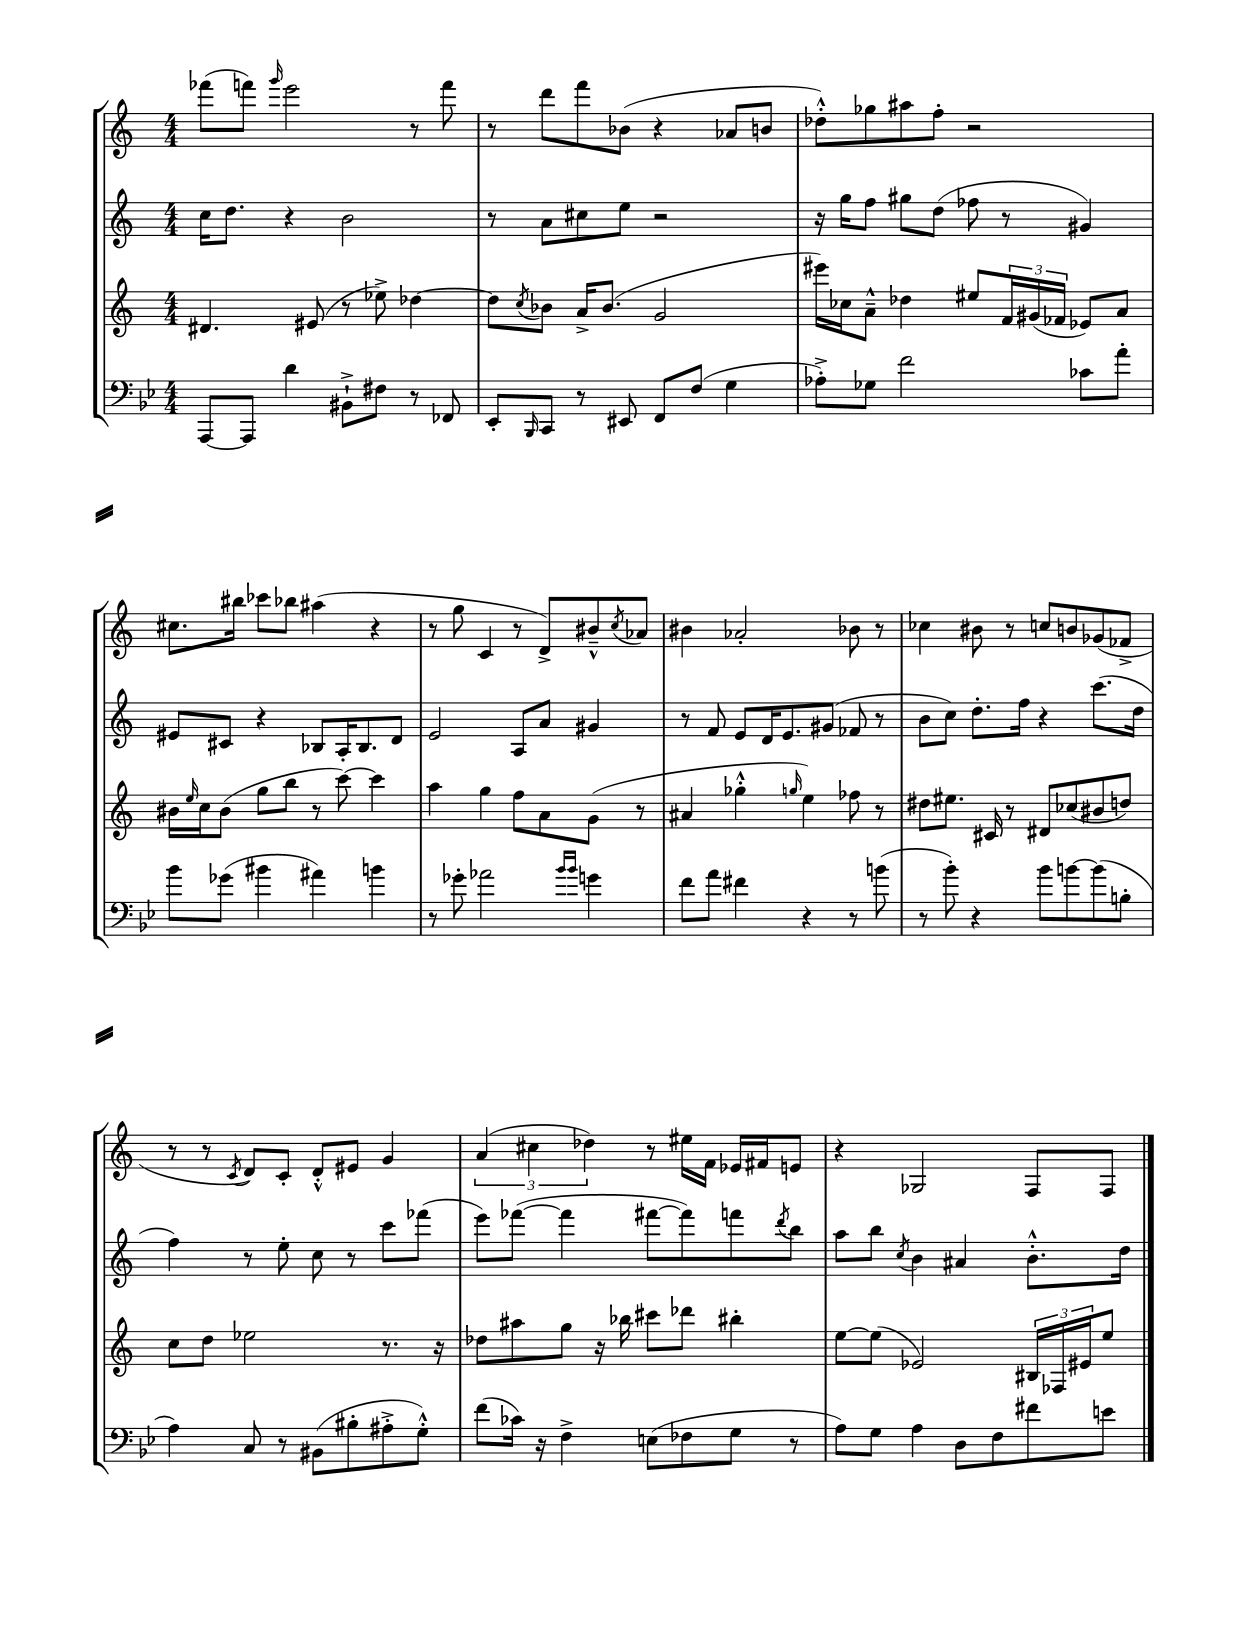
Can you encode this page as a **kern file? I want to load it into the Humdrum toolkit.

**kern	**kern	**kern	**kern
*staff4	*staff3	*staff2	*staff1
*clefF4	*clefG2	*clefG2	*clefG2
*k[b-e-]	*k[]	*k[]	*k[]
*M4/4	*M4/4	*M4/4	*M4/4
[8AAA	4.d#	16cc	(8fff-
.	.	8.dd	.
8AAA]	.	.	8fff)
.	.	.	16qqggg
4d	.	4r	2eee
.	(8e#	.	.
8BB#`^	8r	2b	.
8F#	8ee-^)	.	.
8r	[4dd-	.	8r
8FF-	.	.	8fff
=	=	=	=
8EE-'	8dd-]	8r	8r
16qqBBB-	8qcc	.	.
8CC	8b-	8a	8ddd
8r	16a^	8cc#	8fff
.	(8.b-	.	.
8EE#	.	8ee	(8b-
8FF	2g	2r	4r
(8F	.	.	.
4G	.	.	8a-
.	.	.	8b
=	=	=	=
8A-'^)	16eee#)	16r	8dd-'^^)
.	16cc-	16gg	.
8G-	8a~^^	8ff	8gg-
2f	4dd-	8gg#	8aa#
.	.	(8dd	8ff'
.	8ee#	8ff-	2r
.	24f	8r	.
.	(24g#	.	.
.	24f-	.	.
8c-	8e-)	4g#)	.
8a'	8a	.	.
=	=	=	=
8b-	16b#	8e#	8.cc#
.	16qqee	.	.
.	16cc	.	.
(8g-	(8b#	8c#	.
.	.	.	16bb#
4b#	8gg	4r	8ccc-
.	8bb	.	8bb-
4a#)	8r	8B-	(4aa#
.	[8ccc)	16A'	.
.	.	8.B-	.
4b	4ccc]	.	4r
.	.	8d	.
=	=	=	=
8r	4aa	2e	8r
8g-'	.	.	8gg
2a-	4gg	.	4c
.	8ff	8A	8r
.	8a	8a	8d^)
16qqb-	.	.	.
16qqb-	.	.	.
4g	(8g	4g#	8b#~^^
.	.	.	8qcc
.	8r	.	8a-
=	=	=	=
8f	4a#	8r	4b#
8a	.	8f	.
4f#	4gg-'^^	8e	2a-'
.	.	16d	.
.	.	8.e	.
.	16qqgg	.	.
4r	4ee)	.	.
.	.	(8g#	.
8r	8ff-	8f-	8b-
(8b	8r	8r	8r
=	=	=	=
8r	8dd#	8b	4cc-
8b-')	8.ee#	8cc)	.
4r	.	8.dd'	8b#
.	16c#	.	.
.	8r	.	8r
.	.	16ff	.
8b-	8d#	4r	8cc
[8b	(8cc-	.	8b
(8b]	8b#	(8.ccc	(8g-
8B'	8dd)	.	8f-^
.	.	16dd	.
=	=	=	=
4A)	8cc	4ff)	8r
.	8dd	.	8r
.	.	.	8qc
8C	2ee-	8r	8d)
8r	.	8ee'	8c'
(8BB#	.	8cc	8d'^^
8B#'	.	8r	8e#
8A#'^	8.r	8ccc	4g
8G'^^)	.	(8fff-	.
.	16r	.	.
=	=	=	=
(8f	8dd-	8eee)	(6a
16c-)	8aa#	([8fff-	.
.	.	.	6cc#
16r	.	.	.
4F^	8gg	4fff-]	.
.	.	.	6dd-)
.	16r	.	.
.	16bb-	.	.
(8E	8ccc#	[8fff#	8r
8F-	8ddd-	8fff#])	16ee#
.	.	.	16f
8G	4bb#'	8fff	16e-
.	.	.	16f#
.	.	8qddd	.
8r	.	8bb	8e
=	=	=	=
8A)	[8ee	8aa	4r
8G	(8ee]	8bb	.
.	.	8qcc	.
4A	2e-)	4b	2G-
8D	.	4a#	.
8F	.	.	.
8f#	24B#	8.b'^^	8F
.	24F-	.	.
.	24e#	.	.
8e	8ee	.	8F
.	.	16dd	.
==	==	==	==
*-	*-	*-	*-
